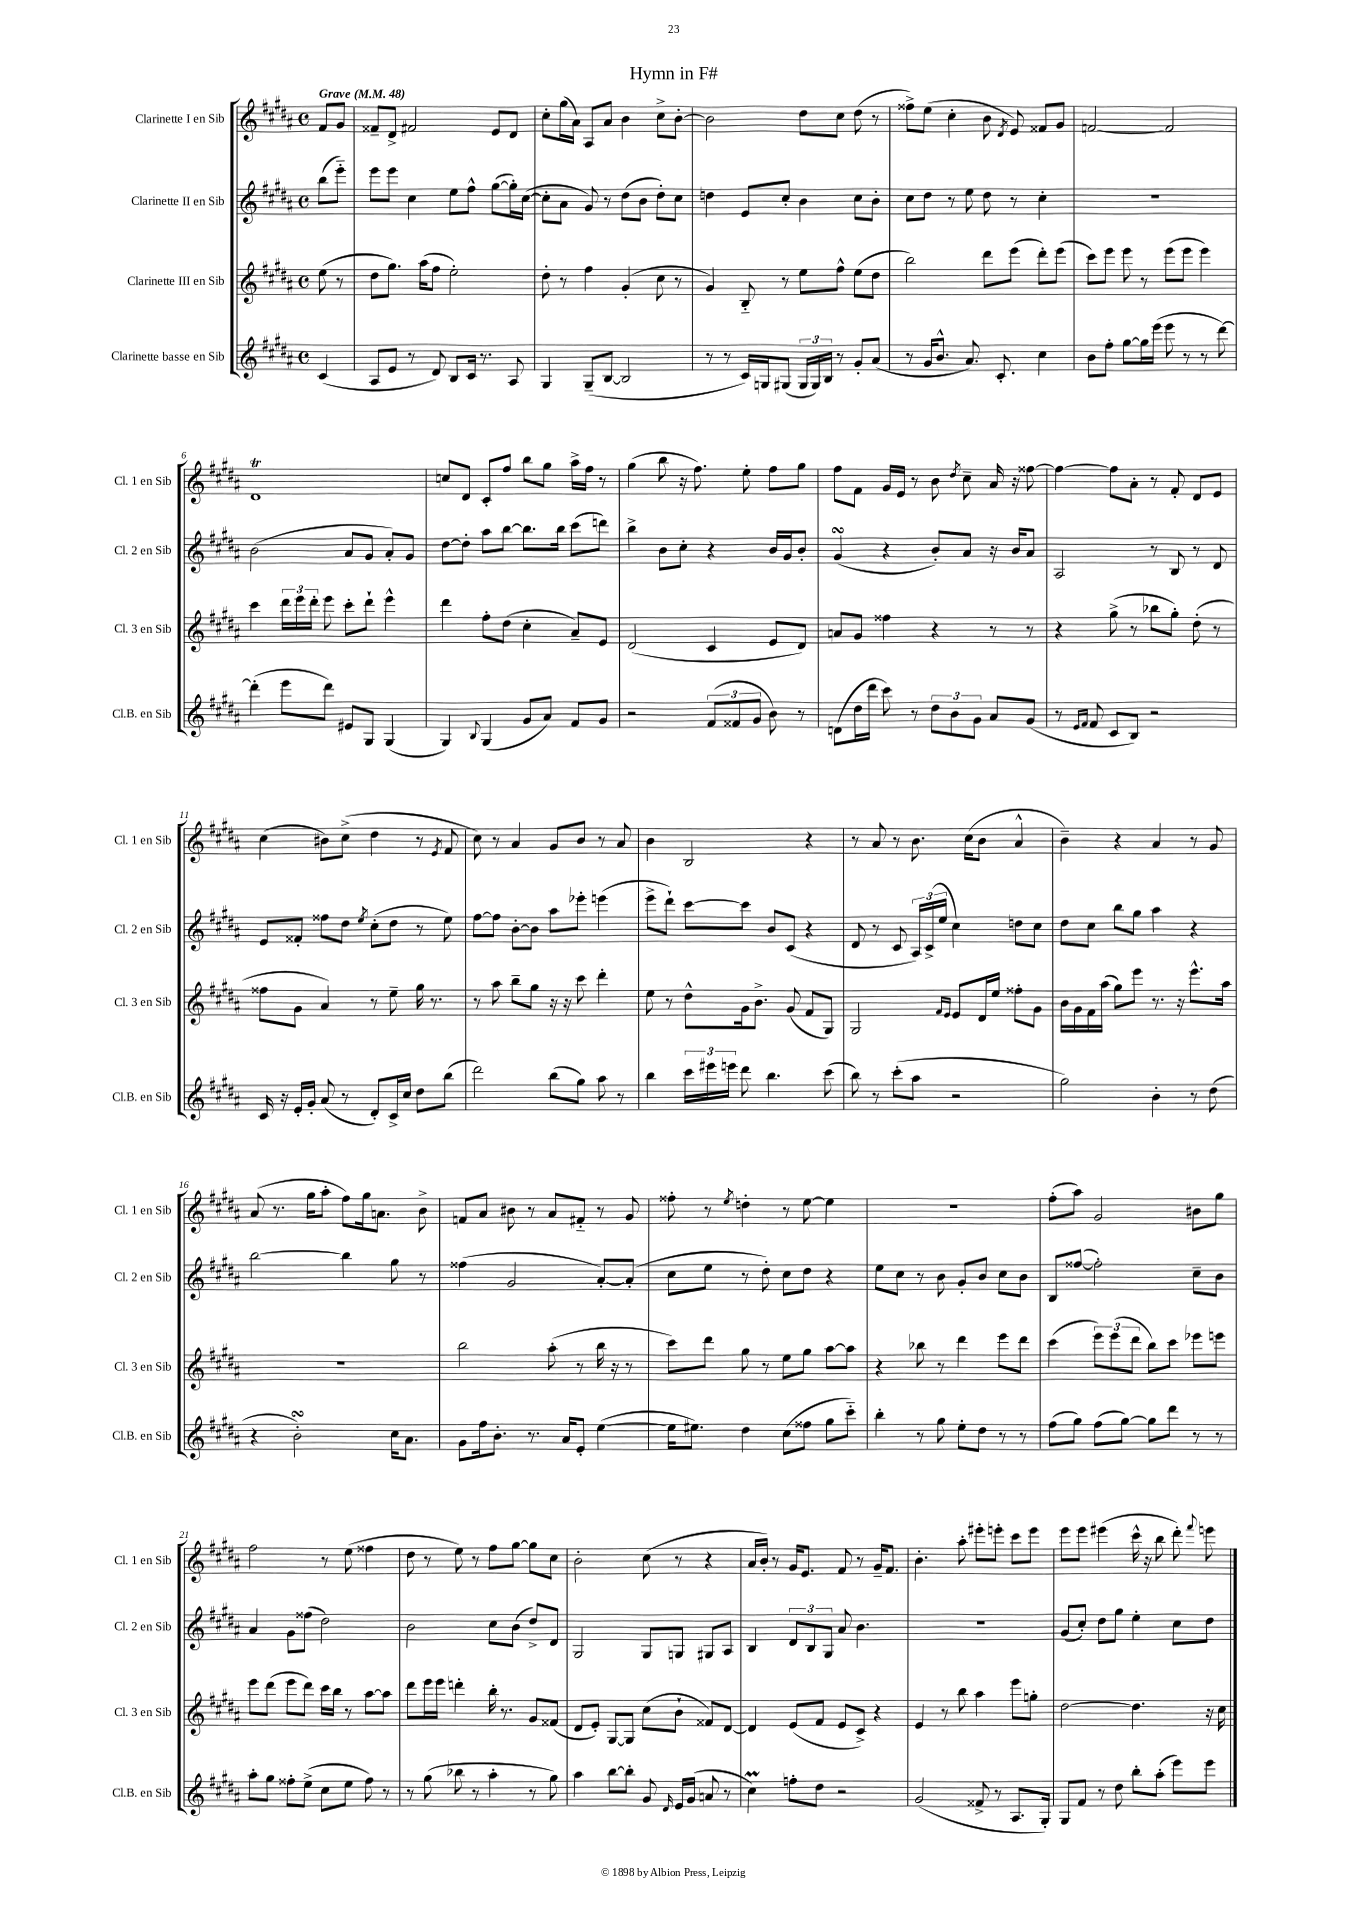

**kern	**kern	**kern	**kern
*part4	*part3	*part2	*part1
*staff4	*staff3	*staff2	*staff1
*I"Clarinette basse en Sib	*I"Clarinette III en Sib	*I"Clarinette II en Sib	*I"Clarinette I en Sib
*I'Cl.B. en Sib	*I'Cl. 3 en Sib	*I'Cl. 2 en Sib	*I'Cl. 1 en Sib
*clefG2	*clefG2	*clefG2	*clefG2
*k[f#c#g#d#a#]	*k[f#c#g#d#a#]	*k[f#c#g#d#a#]	*k[f#c#g#d#a#]
*M4/4	*M4/4	*M4/4	*M4/4
*met(c)	*met(c)	*met(c)	*met(c)
*MM48	*MM48	*MM48	*MM48
=	=	=	=
!	!	!	!LO:TX:a:B:t=Grave
(4c#/	(8ee\	(8bb\L	8f#/L
.	8r	8eee\J)	8g#/J
=1	=1	=1	=1
8A#/L	8dd#\L	8eee\L	8f##X~/L
8e/J	8.gg#\J)	8eee\J	8d#^/J
8r	.	4cc#\	2f#X/
.	(16aa#\KL	.	.
8d#/)	8ff#\J	.	.
8B/L	2ee'\)	8ee\L	.
16c#/Jk	.	8ff#^^\J	.
8.r	.	.	.
.	.	([8gg#\L	8e/L
8A#/	.	16gg#'\L])	8d#/J
.	.	([16cc#\JJ	.
=2	=2	=2	=2
4G#/	8dd#'\	8cc#'\L]	8cc#'\L
.	8r	8a#\J	(16gg#\L
.	.	.	16a#\JJ)
(8G#~/L	4ff#\	8g#/)	8A#/L
[8B/J	.	8r	8a#/J
2B/]	(4g#'/	(8dd#\L	4b\
.	.	8b\J	.
.	8cc#\	8dd#'\L)	8cc#^\L
.	8r	8cc#\J	[8b'\J
=3	=3	=3	=3
8r	4g#/)	4ddn\	2b\]
8r	.	.	.
16c#/LL)	8B/	8e/L	.
16Gn/J	.	.	.
(8G#X/J	8r	8cc#'/J	.
24G#/LL	8ee\L	4b\	8dd#\L
24G#/)	.	.	.
24B/JJ	.	.	.
8r	8ff#^^\J	.	8cc#\J
8g#'/L	(8ee\L	8cc#\L	(8dd#\
(8a#/J	8dd#\J	8b'\J	8r
=4	=4	=4	=4
8r	2bb\)	8cc#\L	8ff##X^\L)
16g#/KL	.	8dd#\J	(8ee\J
8.b^^/J	.	.	.
.	.	8r	4cc#'\
8.a#/)	.	8ee\	.
.	8ddd#\L	8dd#\	8b\
8.c#'/	.	.	.
.	.	.	8qd#/
.	(8eee\J	8r	8e/)
4cc#\	8ddd#'\L)	4cc#'\	8f##X/L
.	(8eee\J	.	8g#/J
=5	=5	=5	=5
8b\L	8ccc#\L)	1r	[2fn/
8ff#'\J	8eee\J	.	.
[8gg#\L	8eee\	.	.
16gg#\L]	8r	.	.
(16eee\JJ	.	.	.
8eee\	(8eee\L	.	2f/]
8r	8eee\J	.	.
8r	4eee\)	.	.
[8ddd#\)	.	.	.
!!LO:LB:g=z
=6	=6	=6	=6
(4ddd#'\]	4ccc#\	(2b\	1d#t
8eee\L	24ddd#\LL	.	.
.	24eee\	.	.
.	24ddd#'\JJ	.	.
8ddd#\J)	8eee\	.	.
8e#X/L	8ccc#'\L	8a#/L	.
8G#/J	8ddd#`\J	8g#/J	.
(4G#/	4eee^^\	8a#'/L)	.
.	.	8g#/J	.
=7	=7	=7	=7
4G#/)	4ddd#\	[8dd#\L	8ccn/L
.	.	8dd#'\J]	8d#/J
8qqB/	.	.	.
(4G#/	8ff#'\L	8aa#\L	8c#'/L
.	(8dd#\J	[8bb\J	8ff#/J
8g#/L	4cc#'\	8.bb\L]	8bb\L
8a#/J)	.	.	8gg#\J
.	.	16bb\Jk	.
8f#/L	8a#~/L)	(8ccc#\L	16aa#^\LL
.	.	.	16ff#\JJ
8g#/J	8e/J	8dddn\J)	8r
=8	=8	=8	=8
2r	(2d#/	4bb^\	(4gg#\
.	.	8b\L	8bb\
.	.	8cc#'\J	16r
.	.	.	8.ff#\)
(12f#/L	4c#/	4r	.
12f##X/	.	.	.
.	.	.	8ee'\
12g#/J	.	.	.
8b\)	8e/L	16b/LL	8ff#\L
.	.	16g#/J	.
8r	8d#/J)	8b'/J	8gg#\J
=9	=9	=9	=9
(8dn\L	8an/L	(4g#sSSS/	8ff#\L
16dd#\L	8g#/J	.	8f#\J
16ddd#\JJ	.	.	.
8ccc#\)	4ff##X\	4r	16g#/LL
.	.	.	16e/JJ
8r	.	.	8r
12dd#\L	4r	8b'/L)	8b\
12b\	.	.	.
.	.	.	8qdd#/
.	.	8a#/J	8cc#~\
12g#\J	.	.	.
8a#/L	8r	16r	16a#/
.	.	16b/KL	16r
(8g#/J	8r	8a#/J	[8ff##X\
=10	=10	=10	=10
8r	4r	2A#/	4ff##\_
16qqe/LL	.	.	.
16qqf#/JJ	.	.	.
8f#/	.	.	.
8c#/L	(8gg#^\	.	8ff##\L]
8B/J)	8r	.	8a#'\J
2r	8bb-X\L	8r	8r
.	8gg#'\J)	8B/	8f#'/
.	(8dd#'\	8r	8d#/L
.	8r	8d#/	8e/J
!!LO:LB:g=z
=11	=11	=11	=11
16c#/	8ff##X\L	8e/L	(4cc#\
16r	.	.	.
16e'/LL	8g#\J	8f##X'/J	.
16g#'/JJ	.	.	.
(8a#/	4a#/)	8ff##X\L	8b#X\L)
8r	.	8dd#\J	(8cc#^\J
.	.	8qee/	.
8d#'/L)	8r	(8cc#'\L	4dd#\
16c#^/L	8ee~\	8dd#\J	.
16cc#/JJ	.	.	.
8dd#\L	16gg#\	8r	8r
.	8.r	.	.
.	.	.	8qe/
(8bb\J	.	8ee\)	8f#/
=12	=12	=12	=12
2ddd#\)	8r	[8ff#\L	8cc#\)
.	8aa#\	8ff#\J]	8r
.	8bb~\L	[8b'\L	4a#/
.	8gg#\J	8b\J]	.
(8bb\L	16r	8aa#\L	8g#/L
.	16r	.	.
8gg#\J)	8ccc#\	8eee-X'\J	8b/J
8aa#\	4ddd#'\	(4eeen\	8r
8r	.	.	8a#/
=13	=13	=13	=13
4bb\	8ee\	8eee^\L	4b\
.	8r	8ddd#`\J)	.
24ccc#\LL	8dd#^^\L	[8ccc#\L	2B/
24eee#X\	.	.	.
24eeen\JJ	.	.	.
8ddd#\	16g#\k	8ccc#\J]	.
.	8.b^\J	.	.
4.bb\	.	8b/L	.
.	(8g#/	(8c#/J	.
.	8f#/L	4r	4r
(8ccc#\	8G#/J)	.	.
=14	=14	=14	=14
8bb\)	2G#/	8d#/	8r
8r	.	8r	8a#/
(8ccc#'\L	.	8c#/	8r
8aa#\J	.	24A#/LL)	8.b\
.	.	(24c#^/	.
.	.	24ee/JJ	.
.	16qqf#/LL	.	.
.	16qqe/JJ	.	.
2r	8e/L	4cc#\)	.
.	.	.	(16cc#\KL
.	16d#/L	.	8b\J
.	16ee/JJ	.	.
.	8ff##X'\L	8ddn\L	4a#^^/
.	8g#\J	8cc#\J	.
=15	=15	=15	=15
2gg#\)	16b\LL	8dd#\L	4b~\)
.	16g#\	.	.
.	16f#\	8cc#\J	.
.	(16aa#\JJ	.	.
.	8gg#\L)	8bb\L	4r
.	8eee\J	8gg#\J	.
4b'\	8.r	4aa#\	4a#/
.	16r	.	.
8r	8.eee^^\L	4r	8r
(8dd#\	.	.	8g#/
.	16aa#\Jk	.	.
!!LO:LB:g=z
=16	=16	=16	=16
4r	1r	[2bb\	(8a#/
.	.	.	8.r
2bsSSs'\)	.	.	.
.	.	.	16gg#\KL
.	.	.	8aa#'\J
.	.	4bb\]	8ff#\L)
.	.	.	16gg#\k
.	.	.	8.an\J
16cc#\KL	.	8gg#\	.
8.a#\J	.	.	.
.	.	8r	8b^\
=17	=17	=17	=17
8g#\L	2bb\	(4ff##X\	8fn/L
16ff#\k	.	.	8a#/J
8.b'\J	.	.	.
.	.	2g#/	8b#X\
8.r	.	.	8r
.	(8aa#'\	.	8a#/L
16a#/KL	.	.	.
8e'/J	8r	.	8f#X/J
([4ee\	16bb\	[8a#'/L)	8r
.	16r	.	.
.	8r	(8a#'/J]	8g#/
=18	=18	=18	=18
16ee\KL]	8ccc#\L)	8cc#\L	8ff##X'\
8.ee#X\J)	.	.	.
.	8ddd#\J	8ee\J	8r
.	.	.	8qee/
4dd#\	8gg#\	8r	4ddn'\
.	8r	8dd#'\)	.
(8cc#\L	8ee\L	8cc#\L	8r
8ff##X\J	8gg#\J	8dd#\J	[8ee\
8gg#\L	[8aa#\L	4r	4ee\]
8ccc#\J)	8aa#\J]	.	.
=19	=19	=19	=19
4bb'\	4r	8ee\L	1r
.	.	8cc#\J	.
8r	8bb-X\	8r	.
8gg#\	8r	8b\	.
8ee'\L	4ddd#\	8g#'/L	.
8dd#\J	.	8b/J	.
8r	8eee\L	8cc#\L	.
8r	8ddd#\J	8b\J	.
=20	=20	=20	=20
(8ff#\L	(4ccc#\	8B/L	(8ff#'\L
8gg#\J)	.	([8ff##X/J	8aa#\J)
(8ff#\L	12eee\L)	2ff##'\])	2g#/
.	(12eee\	.	.
[8gg#\J)	.	.	.
.	12ddd#\J	.	.
8gg#\L]	8bb\L)	.	.
8ddd#\J	8ccc#\J	.	.
8r	8eee-X\L	8cc#~\L	8b#X\L
8r	8eeen\J	8b\J	8gg#\J
!!LO:LB:g=z
=21	=21	=21	=21
8aa#'\L	8eee\L	4a#/	2ff#\
8gg#\J	(8ddd#\J	.	.
8ff##X'\L	8eee\L	8g#\L	.
(8ee^\J	8ddd#\J)	(8ff##X\J	.
8cc#\L	16ccc#\LL	2dd#\)	8r
.	16bb\JJ	.	.
8ee\J	8r	.	(8ee\
8ff##\)	[8aa#\L	.	4ff##X\
8r	8aa#\J]	.	.
=22	=22	=22	=22
8r	8ddd#\L	2b\	8dd#\
(8gg#\	16eee\L	.	8r
.	16eee\JJ	.	.
8bb-X\	4dddn'\	.	8ee\)
8r	.	.	8r
4aa#'\	16bb'\	8cc#\L	8ff#\L
.	8.r	.	.
.	.	(8b\J	[8gg#\J
8r	8g#/L	8dd#^/L)	8gg#\L]
8gg#\)	(8f##X/J	8d#/J	8cc#\J
=23	=23	=23	=23
4aa#\	8d#/L	2G#/	2b'\
.	8e'/J)	.	.
[8bb\L	[8G#/L	.	.
8bb'\J]	8G#/J]	.	.
8g#/	(8cc#\L	8G#/L	(8cc#\
16qqd#/	.	.	.
16e/LL	8b`\J	8Gn/J	8r
(16g#/JJ	.	.	.
8an/	8f##X/L)	8G#X/L	4r
8r	[8d#/J	8A#/J	.
=24	=24	=24	=24
4cc#M\)	4d#/]	4B/	16a#/LL
.	.	.	16b'/JJ)
.	.	.	8r
8ffn'\L	(8e/L	12d#/L	16g#/KL
.	.	.	8.e/J
.	.	12B/	.
8dd#\J	8f#/J	.	.
.	.	12G#/J	.
2r	8e/L	8a#/	8f#/
.	8c#^/J)	4.b\	8r
.	4r	.	16g#~/KL
.	.	.	8.f#/J
=25	=25	=25	=25
(2g#/	4e/	1r	4.b'\
.	8r	.	.
.	8bb\	.	8aa#'\
8f##X^/	4aa#\	.	8eee#X'\L
8r	.	.	8eeen'\J
8.A#/L	8eee\L	.	8ccc#\L
.	8ggn'\J	.	8eee\J
16G#'/Jk)	.	.	.
=26	=26	=26	=26
8G#/L	[2dd#\	(8g#/L	8eee\L
8f#/J	.	8cc#'/J)	8eee\J
8r	.	8dd#\L	(4eee#X\
8dd#\	.	8gg#\J	.
8bb'\L	4.dd#\]	4ee'\	16ccc#^^\
.	.	.	16r
(8aa#'\J	.	.	8bb\
8eee\L)	.	8cc#\L	8ddd#'\)
.	.	.	8qqfff#/
8eee\J	16r	8dd#\J	8eeen\
.	16cc#\	.	.
==	==	==	==
*-	*-	*-	*-
